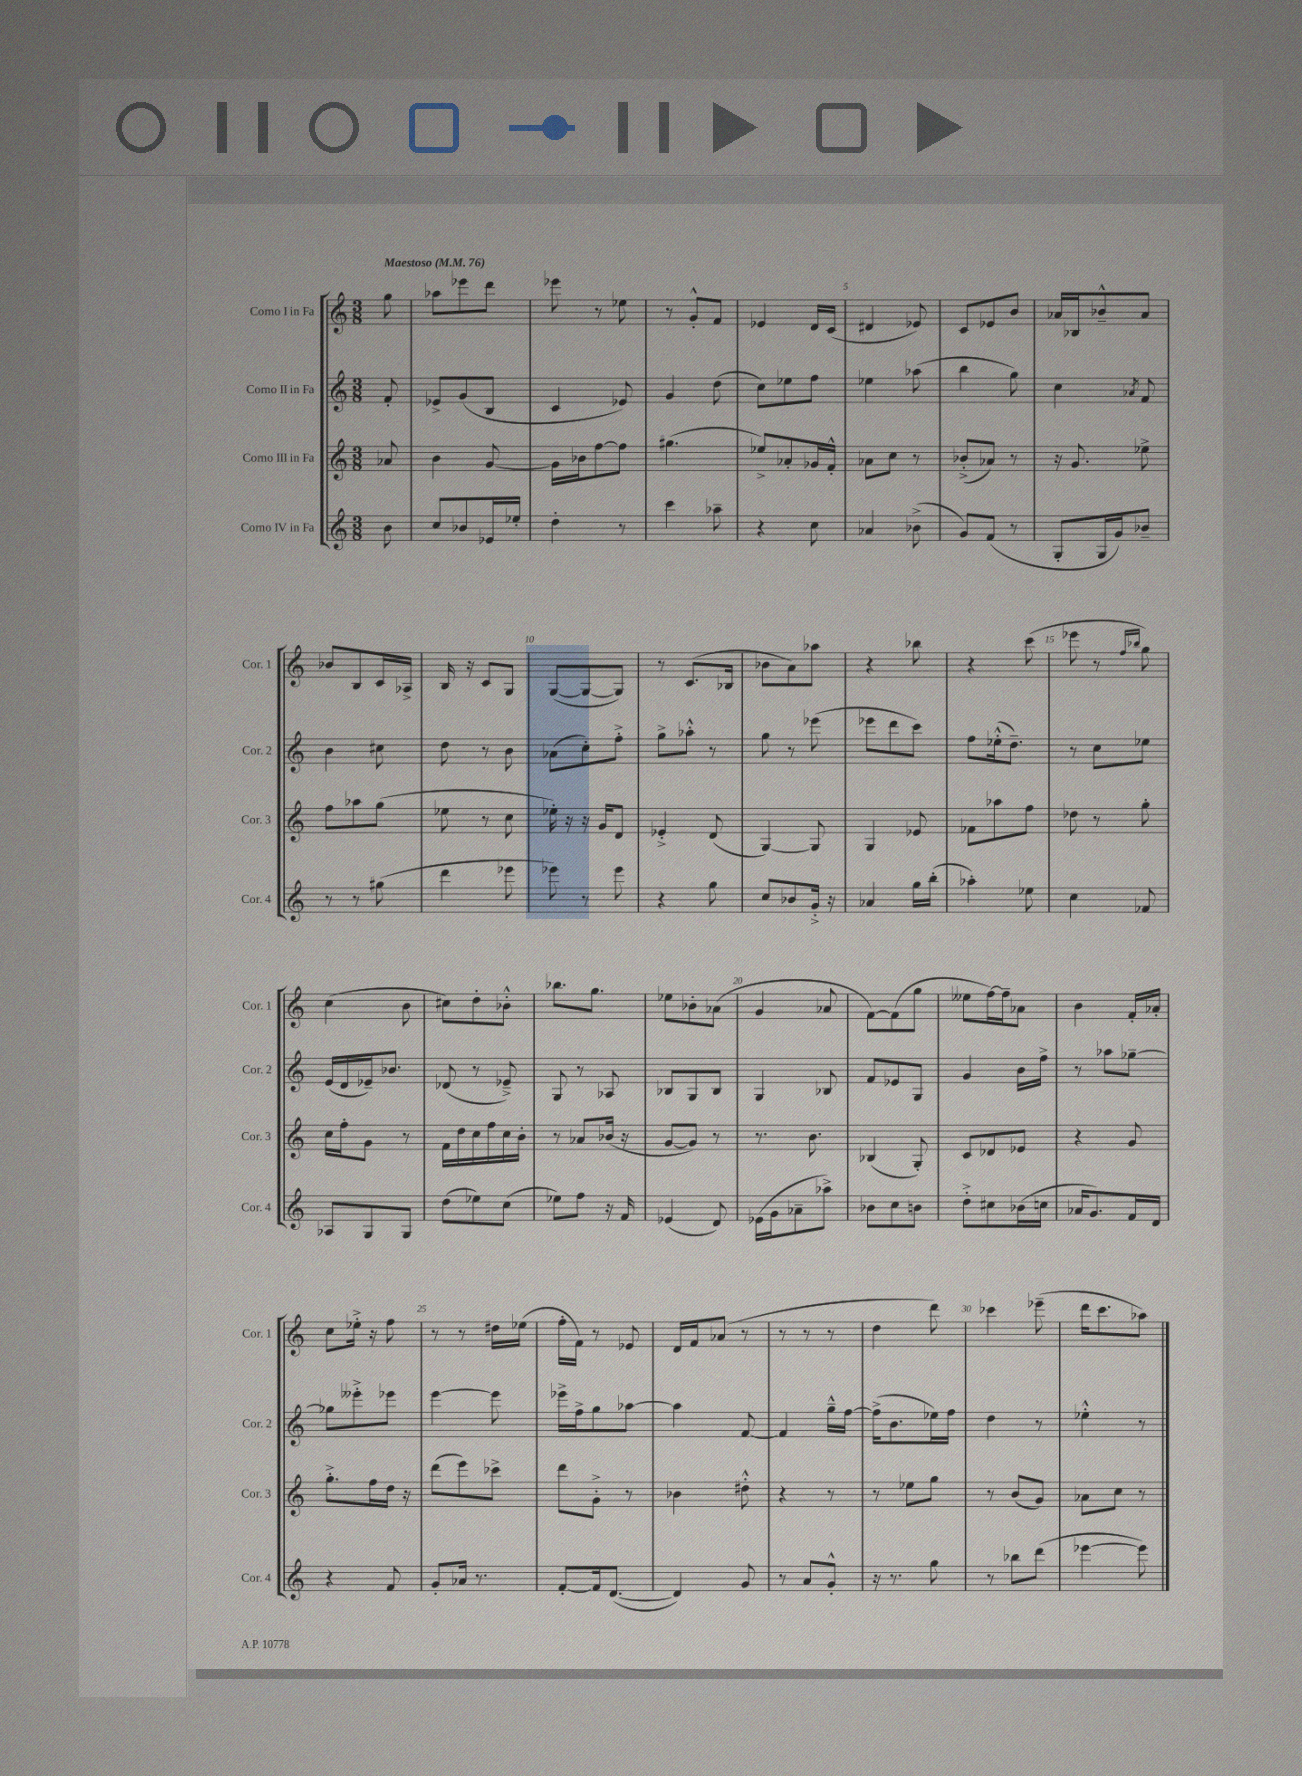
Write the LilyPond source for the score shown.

<<
\new StaffGroup <<
\new Staff = "s0" \with { instrumentName = "Corno I in Fa" shortInstrumentName = "Cor. 1" } {
    \clef treble \key c \major \numericTimeSignature \time 3/8 \partial 8 \tempo "Maestoso" 4 = 76
    g''8 |
    aes''8 ees'''8 d'''8 |
    ees'''8 r8 ees''8 |
    r8 g'8-.-^ f'8 |
    ees'4 d'16 c'16( |
    dis'4 ees'8) |
    c'8 ees'8 b'8 |
    aes'16 bes16 bes'8---^ aes'8 |
    bes'8 b8 c'16 aes16-> |
    b16 r16 c'8 g8 |
    g8~( g8~ g8) |
    r8 c'8.( bes16 |
    bes'8 a'8) aes''8 |
    r4 bes''8 |
    r4 c'''8( |
    ees'''8 r8 \grace { f''16 bes''16 } g''8) |
    c''4( b'8 |
    cis''8) d''8-. bes'8-.-^ |
    bes''8. g''8. |
    ees''8 bes'8-. aes'8( |
    g'4 aes'8 |
    f'8~) f'8( g''8 |
    eeses''8 f''16~) f''16-- aes'8 |
    b'4 f'16-. aes'16-. |
    c''8 ees''16-.-> r16 f''8 |
    r8 r8 dis''16 ees''16( |
    f''16-. f'16) r8 ees'8 |
    d'16 f'16 aes'8( r8 |
    r8 r8 r8 |
    d''4 d'''8) |
    ces'''4 ees'''8--( |
    d'''16 c'''8. aes''8) \bar "|." |
}
\new Staff = "s1" \with { instrumentName = "Corno II in Fa" shortInstrumentName = "Cor. 2" } {
    \clef treble \key c \major \numericTimeSignature \time 3/8 \partial 8
    f'8-. |
    ees'8-> g'8( b8 |
    c'4 ees'8) |
    g'4 d''8( |
    c''8) ees''8 f''8 |
    ees''4 aes''8( |
    b''4 g''8) |
    c''4 \acciaccatura { aes'8 } f'8 |
    b'4 cis''8 |
    d''8 r8 b'8 |
    aes'8( c''8-.) f''8-.-> |
    g''8-> aes''8-.-^ r8 |
    g''8 r8 ees'''8( |
    ees'''8 d'''8 c'''8) |
    f''8 ees''16-.-^( d''8.--) |
    r8 c''8 ees''8 |
    e'16( d'16 ees'16--) bes'8. |
    des'8( r8 ees'8--->) |
    g8 r8 aes8 |
    bes8 g8 bes8 |
    g4 bes8 |
    f'8 ees'8 g8 |
    g'4 b'16 f''16-> |
    r8 aes''8 ges''8~-- |
    ges''8 eeses'''8-.-> ees'''8 |
    e'''4~ e'''8 |
    ees'''16-> f''16-> g''8 aes''8~ |
    aes''4 f'8~ |
    f'4 g''16---^ f''16~ |
    f''16->( b'8. ees''16) f''16 |
    d''4 r8 |
    ees''4-.-^ r8 \bar "|." |
}
\new Staff = "s2" \with { instrumentName = "Corno III in Fa" shortInstrumentName = "Cor. 3" } {
    \clef treble \key c \major \numericTimeSignature \time 3/8 \partial 8
    aes'8 |
    b'4 g'8~ |
    g'16 bes'16 f''8~ f''8 |
    gis''4.( |
    ees''8->) aes'8-. ges'16 f'16-.-^ |
    aes'8 c''8 r8 |
    bes'8-.->( aes'8) r8 |
    r16 g'8. ees''8-> |
    f''8 aes''8 g''8( |
    ees''8 r8 c''8 |
    ees''16-.) r16 r16 g'16 d'8 |
    ees'4-.-> d'8( |
    g4~) g8 |
    g4 ees'8 |
    fes'8 aes''8 f''8 |
    des''8 r8 g''8-. |
    c''16 f''16-. g'8 r8 |
    f'16 d''16 c''16 f''16 c''16 b'16-. |
    r8 aes'8 bes'16( r16 |
    g'8~ g'8) r8 |
    r8. b'8. |
    bes4( g8-.) |
    c'8 des'8 ees'8 |
    r4 g'8 |
    g''8.-.-> f''16 d''16 r16 |
    d'''8( e'''8) ces'''8-> |
    d'''8 g'8-.-> r8 |
    bes'4 dis''8-.-^ |
    r4 r8 |
    r8 ees''8 g''8 |
    r8 b'8( g'8) |
    aes'8 c''8 r8 \bar "|." |
}
\new Staff = "s3" \with { instrumentName = "Corno IV in Fa" shortInstrumentName = "Cor. 4" } {
    \clef treble \key c \major \numericTimeSignature \time 3/8 \partial 8
    b'8 |
    c''8 bes'8 ees'16 ees''16-. |
    d''4-. r8 |
    c'''4 aes''8-- |
    r4 c''8 |
    aes'4 bes'8->( |
    g'8) f'8( r8 |
    g8-. g16 g'16) bes'8-- |
    r8 r8 gis''8( |
    d'''4 ees'''8 |
    ees'''8) r8 ees'''8 |
    r4 g''8 |
    c''8 bes'8 g'16-.-> r16 |
    aes'4 g''16 b''16-.( |
    aes''4-.) ees''8 |
    c''4 fes'8 |
    aes8 g8 g8 |
    d''8( ees''8) c''8( |
    ees''8) f''8 r16 f'16 |
    ees'4( d'8) |
    ees'16( g'16 aes'8-- aes''8->) |
    bes'8 c''8 b'8 |
    d''8-.-> cis''8 bes'16( c''16 |
    aes'16 g'8.) f'16 d'16 |
    r4 f'8 |
    g'8-. aes'16 r8. |
    f'8~-. f'16 d'8.~( |
    d'4) g'8 |
    r8 a'8 g'8-.-^ |
    r16 r8. g''8 |
    r8 bes''8 d'''8( |
    ees'''4~ ees'''8) \bar "|." |
}
>>
>>
\layout { \context { \Score \override BarNumber.break-visibility = ##(#f #t #t) barNumberVisibility = #(every-nth-bar-number-visible 5) } }
